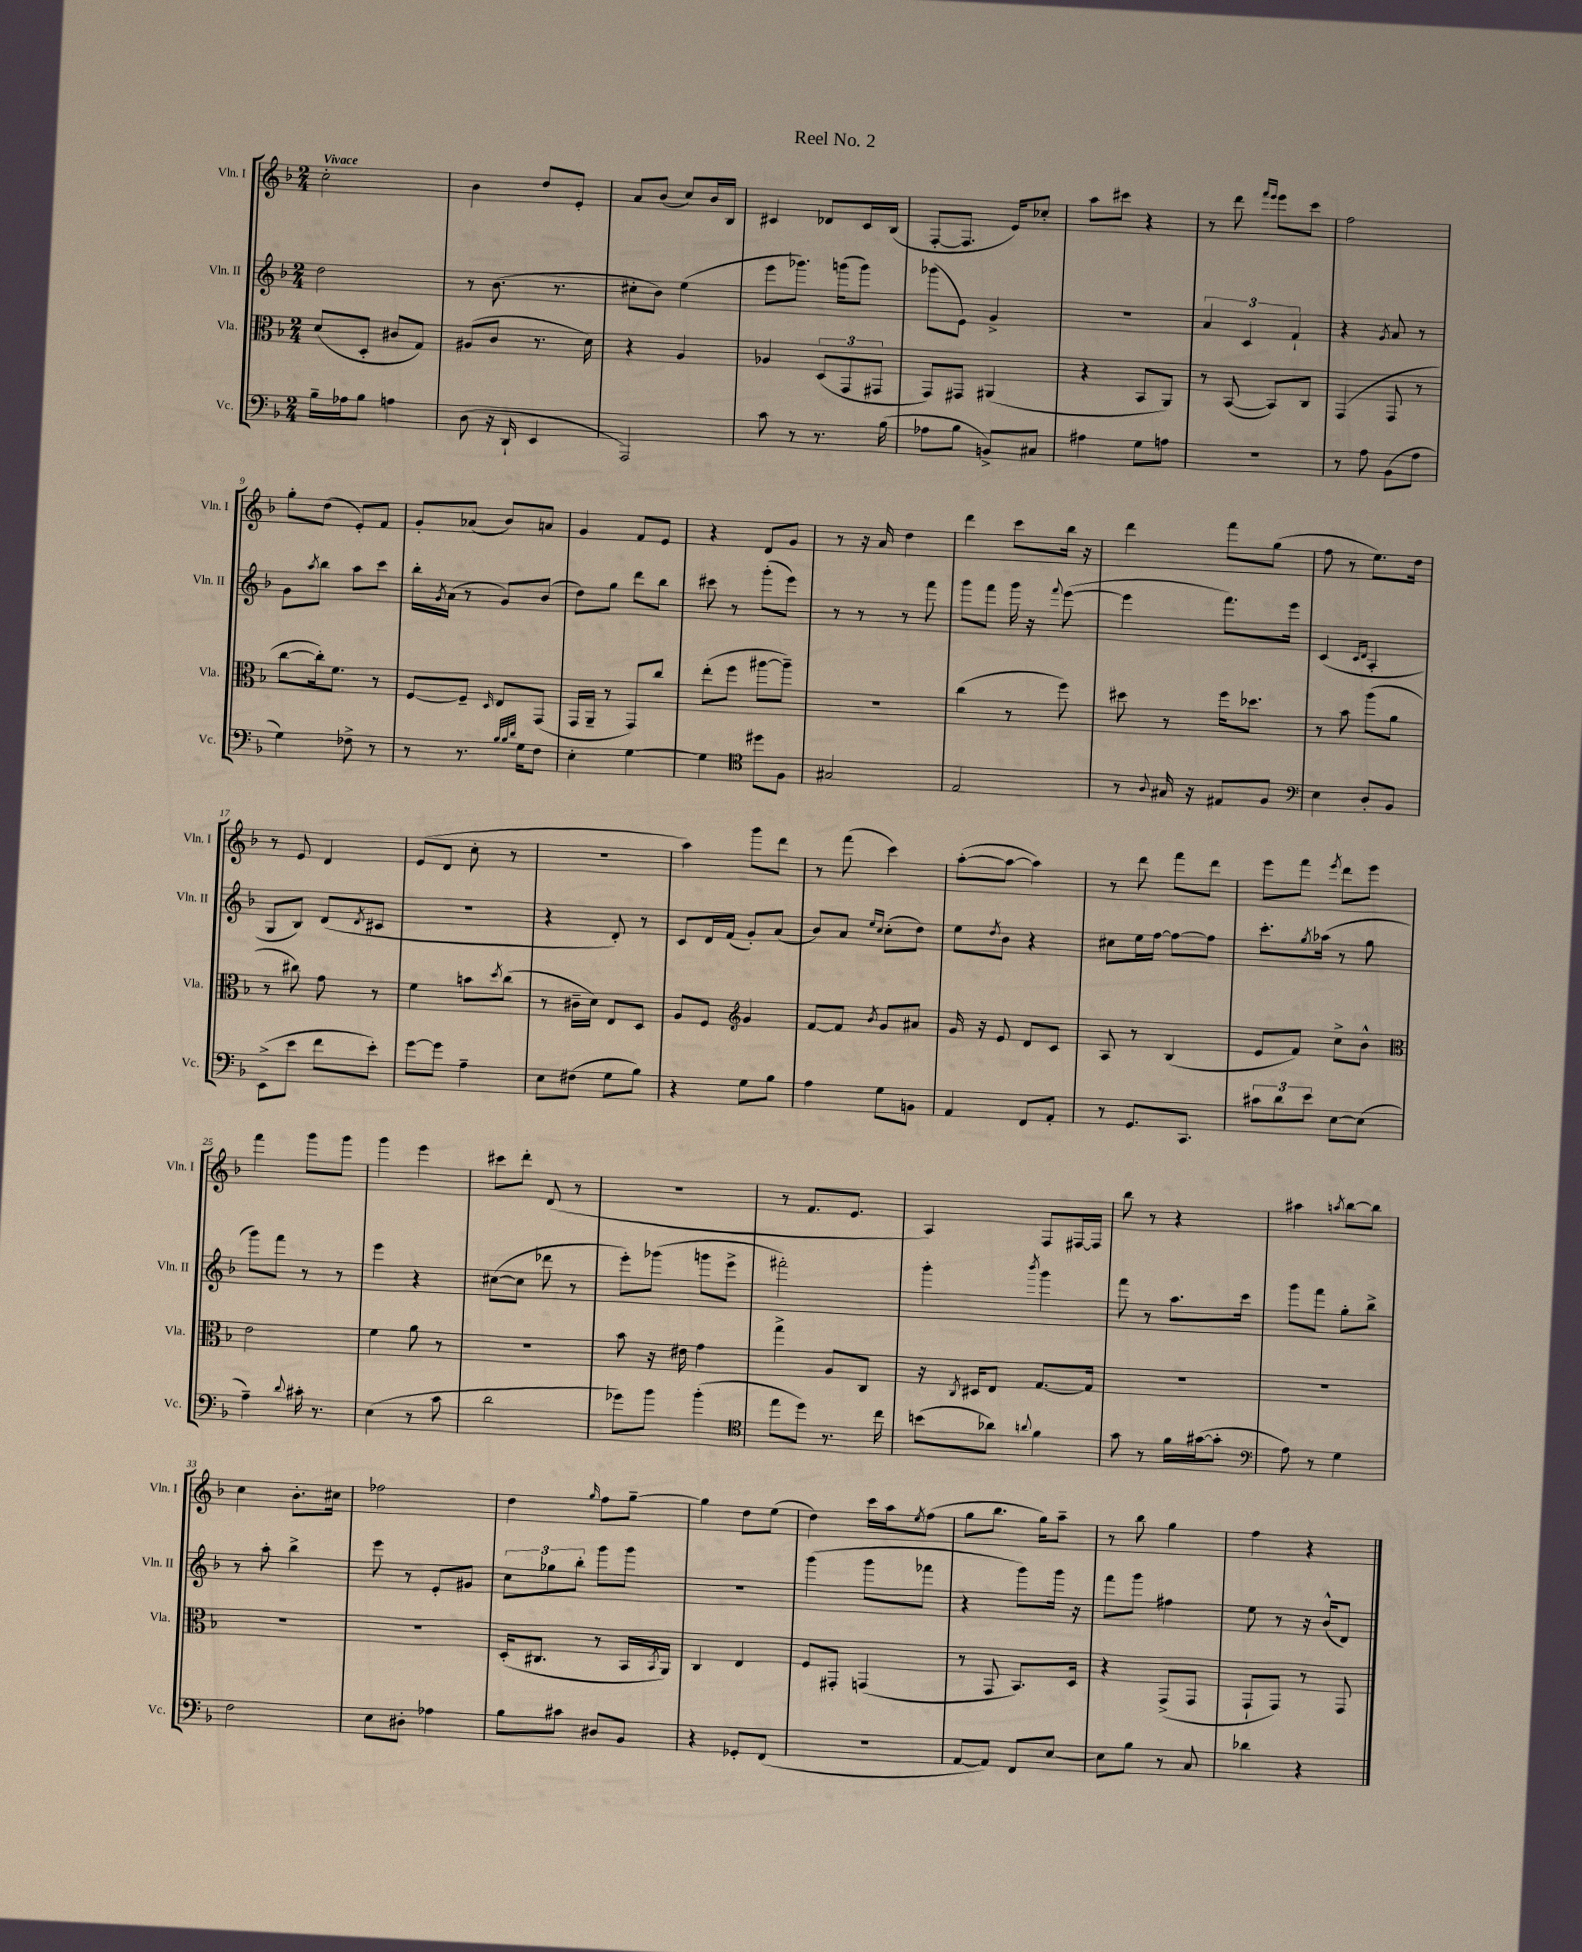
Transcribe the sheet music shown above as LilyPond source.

\header { title = "Reel No. 2" }
<<
\new StaffGroup <<
\new Staff = "s0" \with { instrumentName = "Vln. I" shortInstrumentName = "Vln. I" } {
    \clef treble \key f \major \numericTimeSignature \time 2/4 \tempo "Vivace"
    c''2-. |
    bes'4 d''8 e'8-. |
    a'8 bes'8( c''8) bes'16 bes16 |
    cis'4 des'8 cis'16 bes16( |
    f8~-. f8. e'16) ces''8-. |
    a''8 cis'''8 r4 |
    r8 d'''8 \grace { f'''16 e'''16 } e'''8 c'''8 |
    f''2 |
    g''8-. d''8( e'8-.) f'8 |
    g'8-. aes'8( bes'8) a'8 |
    g'4 f'8 e'8 |
    r4 d'8 g'8 |
    r8 r16 a'16 d''4 |
    d'''4 c'''8 bes''16 r16 |
    d'''4 f'''8 g''8( |
    f''8 r8 e''8.) d''16 |
    r8 e'8 d'4 |
    e'8( d'8 c''8-. r8 |
    R2 |
    a''4) g'''8 d'''8 |
    r8 f'''8( c'''4) |
    a''8~-.( a''8~ a''4) |
    r8 d'''8 f'''8 d'''8 |
    e'''8 f'''8 \acciaccatura { e'''8 } d'''8 e'''8 |
    f'''4 g'''8 g'''8 |
    g'''4 e'''4 |
    cis'''8 d'''8-. d'8( r8 |
    R2 |
    r8 f'8. e'8. |
    a4) f8 fis16~ fis16 |
    bes''8 r8 r4 |
    ais''4 \acciaccatura { a''8 } bes''8~ bes''8 |
    c''4 bes'8.-. cis''16 |
    fes''2 |
    d''4 \grace { g''16 } f''8 g''8~-- |
    g''4 d''8 e''8( |
    d''4) c'''16 a''16 \acciaccatura { e''8 } f''8( |
    g''8 bes''8. g''16) a''8-- |
    r8 bes''8 g''4 |
    f''4 r4 \bar "|." |
}
\new Staff = "s1" \with { instrumentName = "Vln. II" shortInstrumentName = "Vln. II" } {
    \clef treble \key f \major \numericTimeSignature \time 2/4
    d''2 |
    r8 bes'8.( r8. |
    cis''8-. bes'8) e''4( |
    e'''8 ges'''8.) g'''16( g'''8) |
    ges'''8( e'8) g'4-> |
    R2 |
    \tuplet 3/2 { a'4 c'4 f'4-! } |
    r4 \acciaccatura { g'8 } a'8 r8 |
    g'8 \acciaccatura { a''8 } bes''8 a''8 c'''8 |
    bes''16-. \acciaccatura { g'8 } a'16( r8 g'8) bes'8( |
    d''8) g''8 d'''8 bes''8 |
    cis'''8 r8 g'''8-.( e'''8) |
    r8 r8 r8 f'''8 |
    g'''8 f'''8 g'''16 r16 \appoggiatura { f'''8 } e'''8~( |
    e'''4 f'''8.) e'''16 |
    c'4( \grace { c'16 d'16 } a4-. |
    g8 bes8) d'8( \acciaccatura { d'8 } cis'8 |
    r2 |
    r4 d'8-.) r8 |
    c'8 d'16 f'16( g'8-.) a'8( |
    bes'8) a'8 \grace { e''16 c''16 } c''8-.( d''8) |
    e''8 \acciaccatura { d''8 } bes'8 r4 |
    cis''8 e''16 f''16~ f''8~ f''8 |
    c'''8.-. \acciaccatura { g''8 } aes''16( r8 g''8 |
    g'''8) f'''8 r8 r8 |
    e'''4 r4 |
    cis''8~( cis''8 des'''8 r8 |
    e'''8-.) ges'''8( g'''8 e'''8-> |
    fis'''2-.) |
    g'''4-. \acciaccatura { bes'''8 } g'''4 |
    f'''8 r8 a''8. c'''16 |
    g'''8 f'''8 g''8-. bes''8-> |
    r8 a''8-. bes''4-> |
    e'''8 r8 e'8-. gis'8 |
    \tuplet 3/2 { c''8 ges''8 bes''8-. } g'''8 g'''8 |
    R2 |
    g'''4( g'''8 fes'''8 |
    r4 g'''8) g'''16 r16 |
    f'''8 g'''8 fis''4 |
    e''8 r8 r16 bes'16-^( d'8) \bar "|." |
}
\new Staff = "s2" \with { instrumentName = "Vla." shortInstrumentName = "Vla." } {
    \clef alto \key f \major \numericTimeSignature \time 2/4
    d'8( d8-. cis'8 g8) |
    ais8( c'8 r8. d'16) |
    r4 a4 |
    aes4 \tuplet 3/2 { d8( g,8 gis,8 } |
    g,8) gis,8 ais,4( |
    r4 bes,8 a,8) |
    r8 bes,8~( bes,8) c8 |
    g,4( g,8 r8 |
    c''8~ c''16-.) f'8. r8 |
    f8~ f8-- \grace { d16 } e8 g,8( |
    g,16 a,16-- r8 g,8) c''8 |
    e''8-.( f''8 ais''8~ ais''8--) |
    R2 |
    c''4( r8 f''8) |
    dis''8 r8 f''16 des''8. |
    r8 bes'8 a''8( a'8 |
    r8 cis''8) g'8 r8 |
    f'4 b'8 \acciaccatura { d''8 } c''8( |
    r8 cis'16-- d'16) e8 d8 |
    a8 f8 \clef treble g'4 |
    f'8~ f'8 \acciaccatura { bes'8 } g'8 ais'8 |
    g'16 r16 e'8 d'8 c'8 |
    a8 r8 bes4( |
    e'8 f'8) c''8-> bes'8-^ |
    \clef alto e'2 |
    f'4 a'8 r8 |
    R2 |
    bes'8 r16 eis'16 g'4 |
    g''4-> a8 c8 |
    r16 \acciaccatura { c8 } dis16 e8 g8.~ g16 |
    R2 |
    R2 |
    R2 |
    R2 |
    d16-.( cis8. r8 bes,16 \acciaccatura { bes,8 } a,16) |
    c4 e4 |
    f8 gis,8-. g,4( |
    r8 g,8 bes,8.) d16 |
    r4 g,8->( g,8 |
    g,8-! g,8) r8 g,8 \bar "|." |
}
\new Staff = "s3" \with { instrumentName = "Vc." shortInstrumentName = "Vc." } {
    \clef bass \key f \major \numericTimeSignature \time 2/4
    bes16-- aes16 bes8 a4 |
    d8( r16 d,16-! e,4 |
    a,,2) |
    c'8 r8 r8. bes16( |
    aes8 bes8 b,8->) cis8 |
    ais4 g8 a8 |
    R2 |
    r8 a8 bes,8( a8 |
    g4) fes8-> r8 |
    r8 r8. \grace { bes32 bes32 d'32 } g16 f8 |
    e4-. g4~ |
    g4 \clef tenor dis''8 f8 |
    gis2 |
    e2 |
    r8 \appoggiatura { a8 } gis16 r16 eis8 f8 |
    \clef bass e4 d8-. bes,8 |
    e,8->( e'8 f'8 e'8-.) |
    g'8~ g'8 a4-- |
    e8 fis8( g8 bes8) |
    r4 g8 bes8 |
    a4 g8 b,8 |
    a,4 f,8 a,8-. |
    r8 g,8. c,8. |
    \tuplet 3/2 { cis'8 d'8 e'8 } e8~ e8( |
    a4--) \appoggiatura { d'8 } cis'16-. r8. |
    e4( r8 c'8 |
    d'2 |
    ges'8) bes'8 bes'4-.( |
    \clef tenor e''8 d''8) r8. c''16 |
    b'8( aes'8) \appoggiatura { a'8 } f'4 |
    g'8 r8 f'16 gis'16~( gis'8-. |
    \clef bass a8) r8 g4 |
    f2 |
    e8 dis8-. aes4 |
    bes8 cis'8 dis8 bes,8 |
    r4 ges,8-. f,8( |
    R2 |
    a,8~ a,8) f,8 e8~ |
    e8 bes8 r8 c8 |
    des'4 r4 \bar "|." |
}
>>
>>
